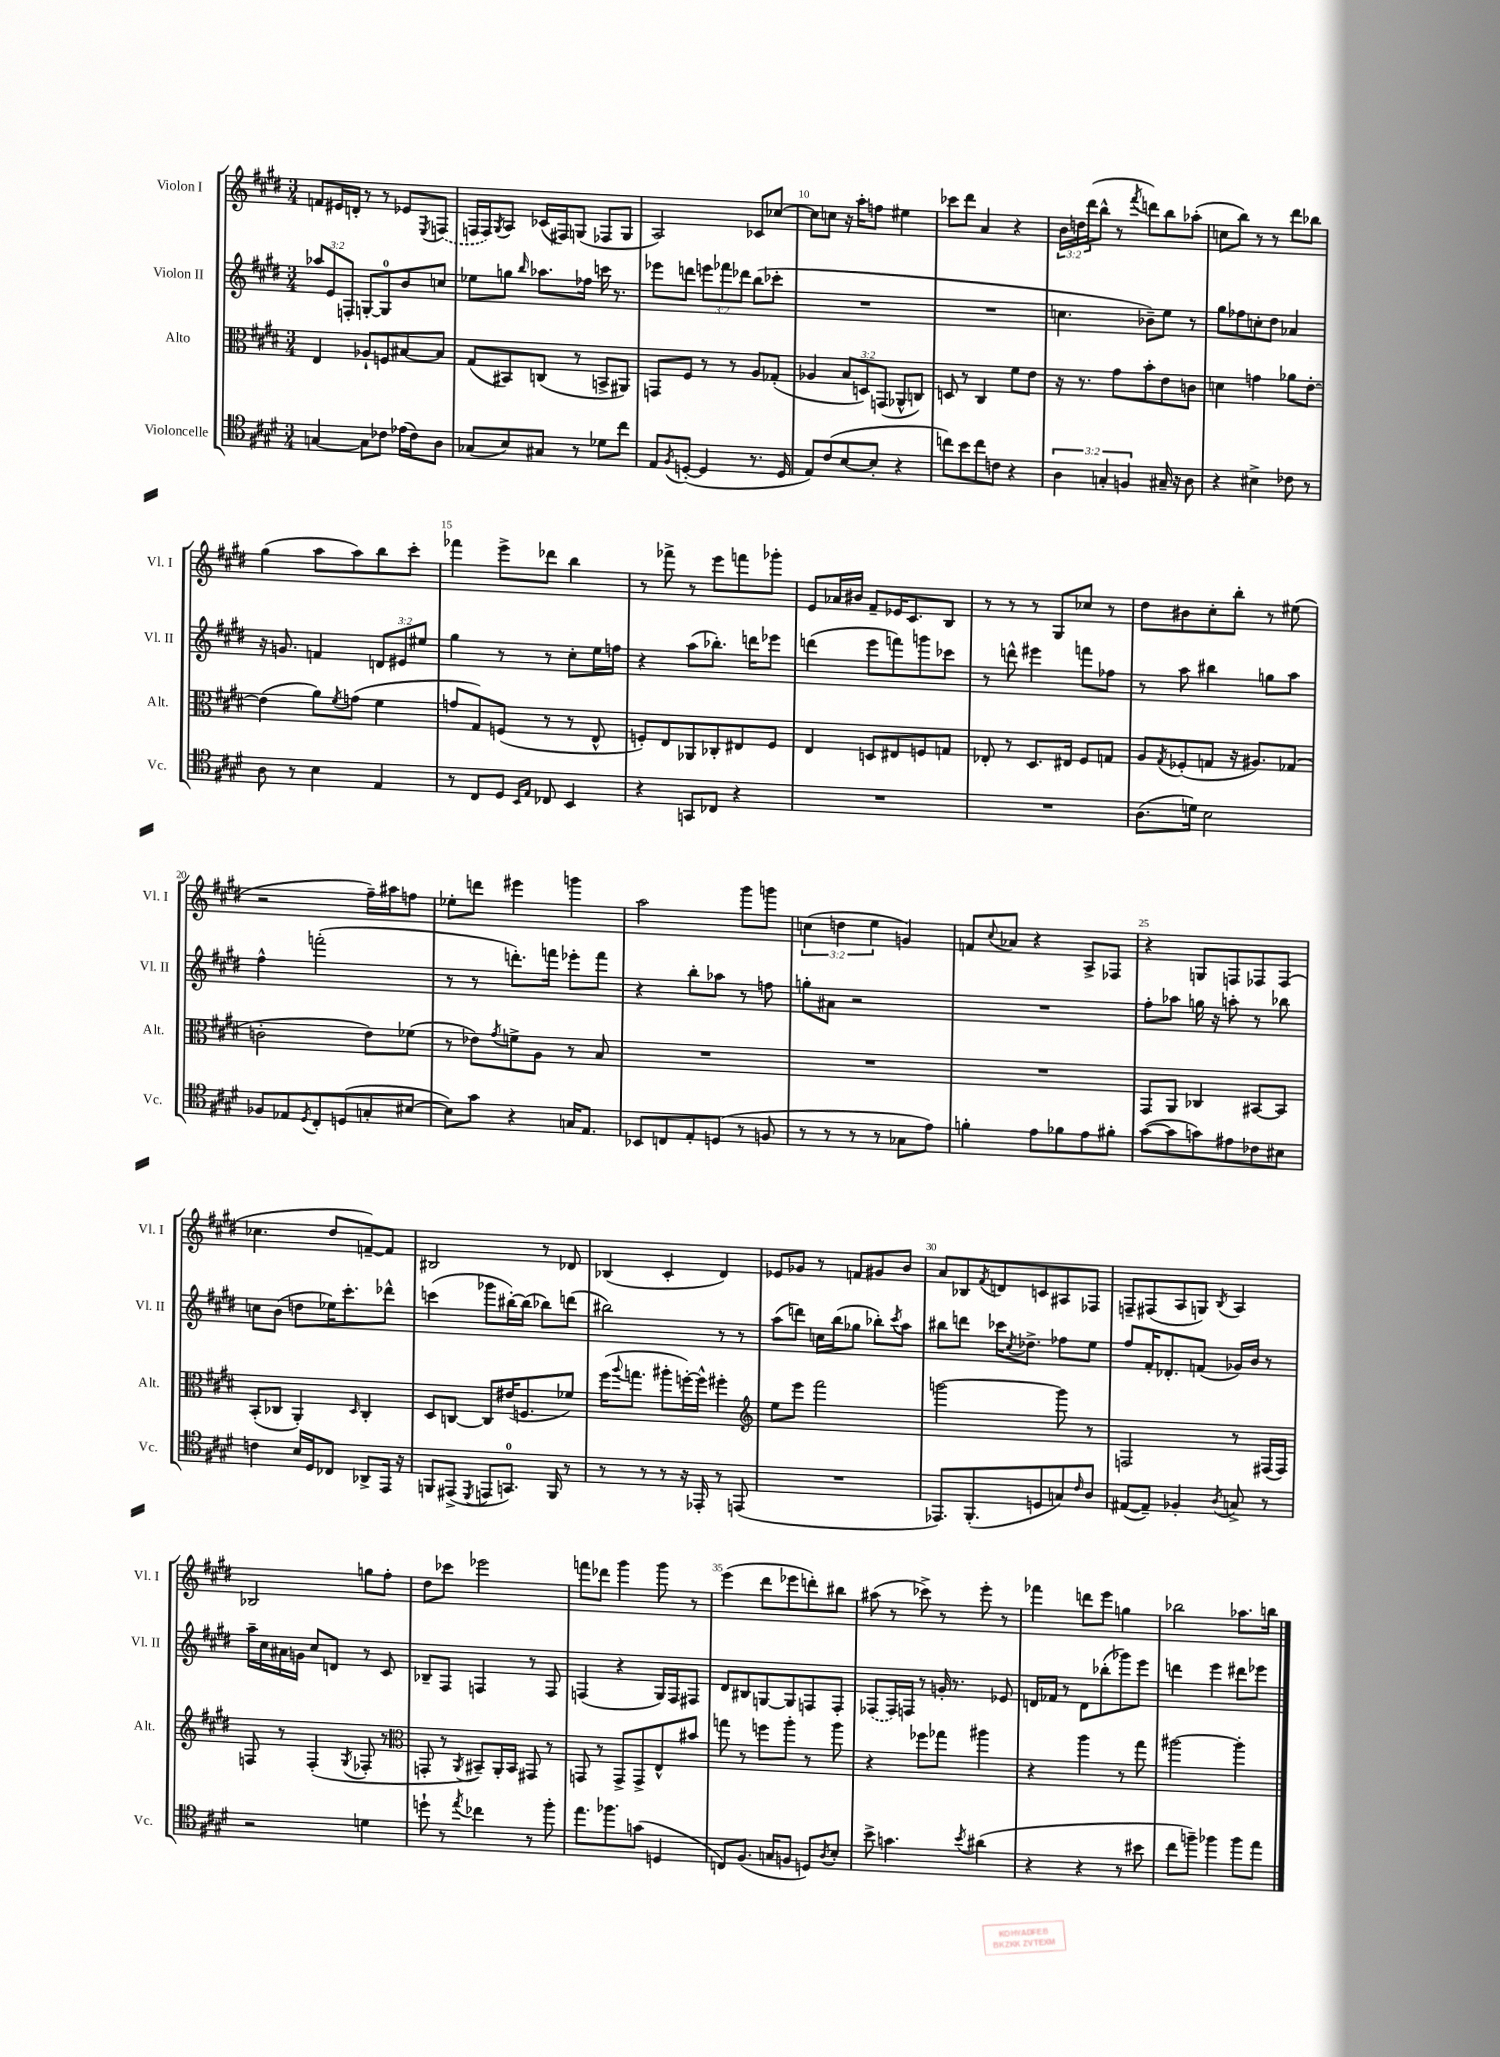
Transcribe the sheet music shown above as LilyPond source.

<<
\new StaffGroup <<
\new Staff = "s0" \with { instrumentName = "Violon I" shortInstrumentName = "Vl. I" } {
    \clef treble \key e \major \numericTimeSignature \time 3/4 \override Staff.TupletNumber.text = #tuplet-number::calc-fraction-text
    f'8 eis'16 d'16-. r8 r8 ees'8 \acciaccatura { e8 } \once \slurDashed f8( |
    f16 f16) \acciaccatura { gis8 } a8 ces'16( fis16) g8( fes8 g8 |
    a2) ces'8 ces''8~ |
    ces''8 c''8 r16 a''16-. f''8 eis''4 |
    ces'''8 dis'''8 a'4 r4 |
    \tuplet 3/2 { b'16 d''16 dis'''16( } b''8-^ r8 \acciaccatura { fis'''8 } d'''8) b''8 aes''8-.( |
    c''8 b''8) r8 r8 dis'''8 bes''8 |
    gis''4( a''8 a''8) b''8 cis'''8-. |
    fes'''4 e'''8-> des'''8 b''4 |
    r8 fes'''8-> r8 e'''8 f'''8 ges'''8-. |
    e'8 aes'16 bis'16 fis'8-- ees'16 cis'8. b8 |
    r8 r8 r8 gis8 ces''8 r8 |
    dis''8 bis'8 cis''8-. b''8-. r8 eis''8( |
    r2 fis''16--) ais''16 f''8 |
    ees''8-. d'''8 eis'''4 g'''4 |
    a''2 gis'''8 g'''8 |
    \tuplet 3/2 { c''4( d''4 e''4 } g'4) |
    f'8 \appoggiatura { cis''8 } aes'8 r4 a8-> fes8 |
    r4 g8 f8 fes8 fes8( |
    ces''4. dis''8 f'8~--) f'8 |
    bis2 r8 des'8 |
    bes4( cis'4-. dis'4) |
    ees'8 ges'8 r8 f'8 gis'8 b'8 |
    a'8 bes8 \acciaccatura { fis'8 } d'8 c'8 ais8 fes8 |
    f8-- fis8( a8 g8) \acciaccatura { b8 } a4 |
    bes2 g''8 fis''8-. |
    dis''8 ces'''8 ees'''2 |
    f'''8 des'''8 gis'''4 gis'''8 r8 |
    e'''4( dis'''8 ees'''8 d'''8-.) bis''8 |
    ais''8( r8 ces'''8->) r8 e'''8-. r8 |
    fes'''4 d'''8 e'''8 g''4 |
    bes''2 aes''8. b''16 \bar "|." |
}
\new Staff = "s1" \with { instrumentName = "Violon II" shortInstrumentName = "Vl. II" } {
    \clef treble \key e \major \numericTimeSignature \time 3/4 \override Staff.TupletNumber.text = #tuplet-number::calc-fraction-text
    \tuplet 3/2 { aes''8 e'8 f8-. } g8~-. g8-0 b'8 c''8 |
    ees''8 g''8 \grace { b''16 } aes''8. fes''16 c'''16 r8. |
    ees'''8 d'''8 \tuplet 3/2 { e'''8 fes'''8 des'''8 } b''8( ces'''8-. |
    R2. |
    R2. |
    c''4. bes'8--) e''8 r8 |
    gis''8 fes''8 c''8-. dis''8 aes'4 |
    r16 g'8. f'4 \tuplet 3/2 { d'8 eis'8 eis''8 } |
    gis''4 r8 r8 cis''8-. e''16 f''16 |
    r4 a''8( bes''8.-.) d'''16 ees'''8 |
    d'''4( e'''8 f'''8) g'''8 ces'''8 |
    r8 d'''8-^ eis'''4 f'''8 fes''8 |
    r8 a''8 bis''4 g''8 a''8 |
    fis''4-^ f'''2-.( |
    r8 r8 d'''8.-.) f'''16 ees'''8-. f'''8 |
    r4 b''8-. aes''8 r8 f''8 |
    g''8-. ais'8 r2 |
    R2. |
    fis''8-. aes''8 g''16 r16 a''8-. r8 bes''8 |
    c''8 b'8( d''8 ees''16) cis'''8.-. des'''8-^ |
    c'''4( ges'''8 bis''16~-.) bis''16( bes''8) d'''8( |
    bis''2) r8 r8 |
    a''8( d'''8) c''16 b''16( ges''8 bes''8-.) \acciaccatura { cis'''8 } a''8 |
    bis''8 d'''8 ces'''16 \acciaccatura { cis''8 } des''8.-> fes''8 e''8 |
    fis''8 fis'16-. des'8.-. f'8( ges'16) b'16 r8 |
    a''16-- cis''16 ais'16 g'16 cis''8 d'8 r8 cis'8 |
    bes8-- fis8 f4 r8 f8 |
    f4( r4 gis16) f16 fis8 |
    dis'8 bis8 g8~ g8 f8 f8-. |
    \once \slurDashed fes8( fes16) f16 r8 g'16-. r8. ees'8 |
    d'16 fes'16 r8 d'8 bes''8-.( ges'''8) e'''8 |
    d'''4 e'''4 dis'''8 ees'''8 \bar "|." |
}
\new Staff = "s2" \with { instrumentName = "Alto" shortInstrumentName = "Alt." } {
    \clef alto \key e \major \numericTimeSignature \time 3/4 \override Staff.TupletNumber.text = #tuplet-number::calc-fraction-text
    e4 aes8-! f8 bis8~ bis8 |
    gis8( bis,8) c8( r8 b,8-> ais,8) |
    g,8 fis8 r8 r8 a8 ges8-.( |
    aes4 \tuplet 3/2 { b8 d8) g,8( } aes,8-^ c8) |
    d8 r8 cis4 fis'8 e'8 |
    r16 r8. gis'8 b'8-. e'8 c'8 |
    d'4 g'4 aes'8 e'8~-. |
    e'4( a'8) \acciaccatura { fis'8 } g'8( fis'4 |
    g'8 gis8) f8( r8 r8 e8-^ |
    f8-.) e8 aes,8 ces8-. eis8 f8 |
    e4 d8 eis8 f8 g8 |
    ees8-. r8 dis8. eis16 fis8 g8 |
    a8 \acciaccatura { gis8 } fes8-.( g8 r16 ais8.) ges8( |
    c'2-. e'8) fes'8( |
    r8 ees'8) \acciaccatura { gis'8 } f'8-> a8 r8 b8 |
    R2. |
    R2. |
    R2. |
    gis,8 a,8 ces4 bis,8~ bis,8 |
    b,8-.( ces8 a,4-.) \grace { dis16 } ces4-. |
    dis8 c8~ c8 eis'16( f8. fes'8) |
    fis''16( \appoggiatura { a''8 } g''8. ais''8-. f''16~-.) f''16-^ fis''4-. |
    \clef treble e''8 e'''8 fis'''2 |
    g'''2~ g'''8 r8 |
    f2 r8 fis16( fis16) |
    f8 r8 f4-.( \acciaccatura { gis8 } fes8-. r8 |
    \clef alto g,8-. r8 \acciaccatura { a,8 } bis,8--) a,16-. bis,16 gis,8 r8 |
    g,8 r8 g,8-> g,8-> e8-^ bis'8 |
    g''8 r8 f''8 a''8-. r8 a''8 |
    r4 fes''8 ges''8 ais''4 |
    r4 a''4 r8 gis''8 |
    ais''2~ ais''4-. \bar "|." |
}
\new Staff = "s3" \with { instrumentName = "Violoncelle" shortInstrumentName = "Vc." } {
    \clef tenor \key e \major \numericTimeSignature \time 3/4 \override Staff.TupletNumber.text = #tuplet-number::calc-fraction-text
    g4~ g8 ces'8 ees'16( ces'16) a8 |
    ges8( b8) gis8 r8 des'8 cis''8 |
    e8 \acciaccatura { fis8 } d8~-.( d4 r8. d16 |
    e8) cis'8( b8~ b8-. r4 |
    c''8) b'8 c''8 c'8 r4 |
    \tuplet 3/2 { a4 g4-. f4 } gis16-- r16 a8 |
    r4 bis4-> ces'8 r8 |
    a8 r8 b4 e4 |
    r8 cis8 dis8 \grace { b,16 e16 } ces8 b,4 |
    r4 g,8 ces8 r4 |
    R2. |
    R2. |
    a8.( d'16) b2 |
    fes8 ees8 \acciaccatura { dis8 } cis8-. d8( g8-. bis8~ |
    bis8) gis'8 r4 g16 e8. |
    bes,8 c8 e8-. d8( r8 f8 |
    r8 r8 r8 r8 ges8 e'8) |
    f'4-. e'8 fes'8 e'8 fis'8-. |
    gis'8~( gis'8 g'8) eis'8 ces'8 bis8 |
    c'4 b16 dis16 ces8 aes,8-> e,16 r16 |
    f,8 eis,8->( \acciaccatura { dis,8 } e,8 g,8.-0) f,16 r8 |
    r8 r8 r8 r16 ees,16-. r8 e,8( |
    R2. |
    ees,8.) fis,8.-.( d8 g8) \grace { cis'16 } a8 |
    eis8~( eis8--) fes4-. \acciaccatura { a8 } g8-> r8 |
    r2 d'4 |
    d''8-! r8 \acciaccatura { e''8 } ces''4 r8 fis''8-. |
    e''8. fes''8. g'8( d4 |
    c8) fis8.( g16 f8 d8) \acciaccatura { a8 } b8-. |
    b'8-> g'4. \acciaccatura { b'8 } ais'4( |
    r4 r4 r8 bis'8 |
    cis''8 f''8--) fes''4 fes''8 e''8 \bar "|." |
}
>>
>>
\layout { \context { \Score currentBarNumber = #7 \override BarNumber.break-visibility = ##(#f #t #t) barNumberVisibility = #(every-nth-bar-number-visible 5) } }
